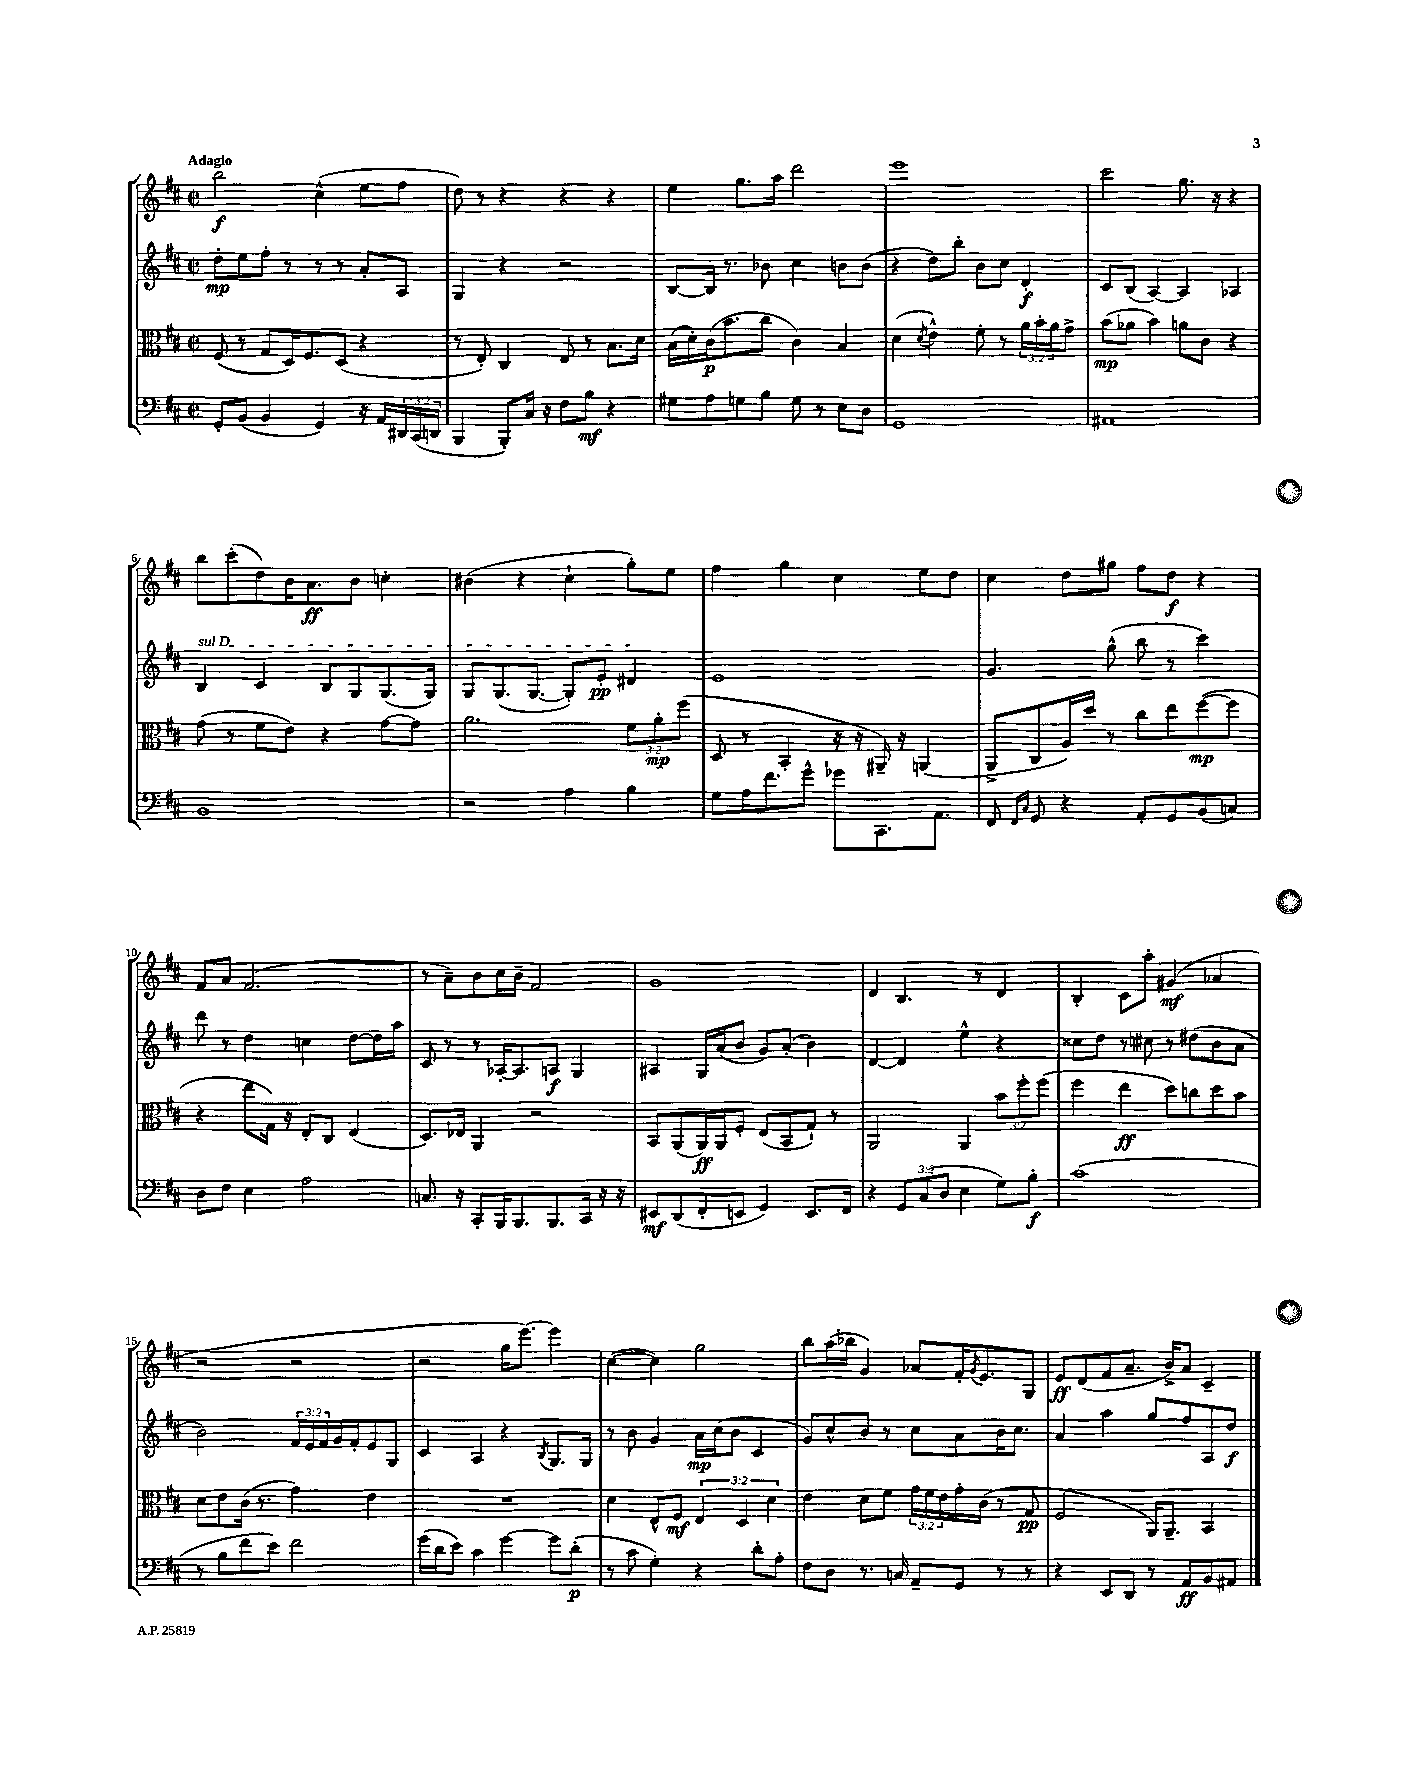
<<
\new StaffGroup <<
\new Staff = "s0" {
    \clef treble \key d \major \defaultTimeSignature \time 2/2 \tempo "Adagio"
    b''2\f cis''4-^( e''8 fis''8 |
    d''8) r8 r4 r4 r4 |
    e''4 g''8. a''16 d'''2 |
    e'''1 |
    cis'''2 g''8. r16 r4 |
    b''8 cis'''8-.( d''8) b'16 a'8.\ff b'8 c''4-. |
    bis'4( r4 cis''4-! g''8-.) e''8 |
    fis''4 g''4 cis''4 e''8 d''8 |
    cis''4 d''8 gis''8 fis''8 d''8\f r4 |
    fis'8 a'8 fis'2.( |
    r8 a'8--) b'8 cis''16 b'16-- fis'2 |
    g'1 |
    d'4 b4. r8 d'4 |
    b4-. cis'8 a''8-. gis'4\mf( aes'4 |
    r2 r2 |
    r2 g''16 e'''8.~) e'''4 |
    cis''4~( cis''4) g''2 |
    b''8 a''16( bes''16 g'4) aes'8 fis'16-. \acciaccatura { g'8 } e'8. g8 |
    e'8\ff d'8( fis'8 a'8.-- b'16->) a'8 cis'4-- \bar "|." |
}
\new Staff = "s1" {
    \clef treble \key d \major \defaultTimeSignature \time 2/2 \override Staff.TupletNumber.text = #tuplet-number::calc-fraction-text
    d''8-.\mp e''8 fis''8-. r8 r8 r8 a'8-. a8 |
    g4 r4 r2 |
    b8~ b16 r8. bes'8 cis''4 b'8 b'8( |
    r4 d''8) b''8-. b'8 cis''8 d'4-.\f |
    cis'8 b8( a4~) a4 aes4 |
    \once \override TextSpanner.bound-details.left.text = \markup { \italic "sul D" } b4\startTextSpan cis'4 b8 g8 g8.( g16) |
    g8 g8.( g8.~ g8-.) e'8-.\pp dis'4\stopTextSpan |
    e'1 |
    g'4. g''8-^( b''8 r8 cis'''4) |
    d'''8 r8 d''4 c''4 d''8~ d''16 a''16 |
    cis'8 r8 r8 aes16~-. aes8. a8\f g4 |
    ais4 g16 a'16( b'8 g'8) a'8-.( b'4) |
    d'4~ d'4 e''4-^ r4 |
    cisis''8 d''8 r8 cis''8 r8 dis''8( b'8 a'8 |
    b'2) \tuplet 3/2 { fis'16 e'16 fis'16 } g'16 fis'16-. e'8 g8 |
    cis'4 a4 r4 \acciaccatura { b8 } g8. g16 |
    r8 b'8 g'4 a'16\mp cis''16( b'8 cis'4 |
    g'8) cis''8-^ b'8 r8 cis''8 a'8 b'16 cis''8. |
    a'4 a''4 g''8 fis''8 a8 d''8\f \bar "|." |
}
\new Staff = "s2" {
    \clef alto \key d \major \defaultTimeSignature \time 2/2 \override Staff.TupletNumber.text = #tuplet-number::calc-fraction-text
    fis8( r8 g8 d16) fis8. d8( r4 |
    r8 e8-.) cis4 e8 r8 b8. d'16 |
    b16( d'16-.) cis'16\p( b'8. cis''8 cis'4) b4 |
    d'4( \acciaccatura { d'8 } e'4-^) fis'8-. r8 \tuplet 3/2 { a'16 b'16-. a'16 } g'8-> |
    b'8\mp( aes'8 b'4) a'8 cis'8 r4 |
    g'8( r8 fis'8 e'8) r4 g'8~ g'8 |
    a'2. \tuplet 3/2 { fis'8 a'8-.\mp fis''8( } |
    d8 r8 b,4-. r16 r16 ais,16--) r16 a,4( |
    a,8-> cis8 a16) d''16 r8 cis''8 e''8 fis''8~\mp( fis''8 |
    r4 e''8 g16) r16 e8-. cis8 e4( |
    d8.) ees16 a,4 r2 |
    b,8 a,8( a,16\ff) a,16 fis8-. e8( b,8 g8-!) r8 |
    a,2 a,4 \tuplet 3/2 { b'8 fis''8-. fis''8( } |
    fis''4 e''4\ff d''8) c''8 d''8 b'8 |
    d'8 e'8 cis'16( r8. g'4) e'4 |
    R1 |
    d'4 e8-^ fis8\mf \tuplet 3/2 { e4 d4 d'4 } |
    e'4 d'8 fis'8 \tuplet 3/2 { g'16 fis'16 e'16 } g'16-. cis'16( r8 g8\pp |
    fis2 a,16) a,8.-- b,4 \bar "|." |
}
\new Staff = "s3" {
    \clef bass \key d \major \defaultTimeSignature \time 2/2 \override Staff.TupletNumber.text = #tuplet-number::calc-fraction-text
    g,8-. b,8( b,4 g,4) r16 a,16 \tuplet 3/2 { dis,16 cis,16( d,16 } |
    b,,4 b,,8-.) cis16 r16 fis8 b8\mf r4 |
    gis8 a8 g8 b8 g8 r8 e8 d8 |
    g,1 |
    ais,1 |
    b,1 |
    r2 a4 b4 |
    g8 a16 fis'8. g'8-^ ges'8 cis,8. a,8. |
    fis,8 \grace { fis,16 cis16 } g,8 r4 a,8-. g,8 b,8( c8) |
    d8 fis8 e4 a2 |
    c8. r16 cis,8-. b,,16 b,,8. b,,8. cis,16 r16 r16 |
    eis,8\mf d,8( fis,8-. e,8 g,4) e,8. fis,16 |
    r4 \tuplet 3/2 { g,8 cis8( d8 } e4 g8) b8-.\f |
    cis'1( |
    r8 b8 fis'8 e'8) fis'2 |
    g'16( d'16 e'8) cis'4 g'4~ g'8 d'8-.\p( |
    r8 cis'8 g4-.) r4 d'8-. a8-. |
    fis8 d8 r8. c16 a,8-- g,8 r8 r8 |
    r4 e,8 d,8 r8 a,8\ff b,8 ais,8 \bar "|." |
}
>>
>>
